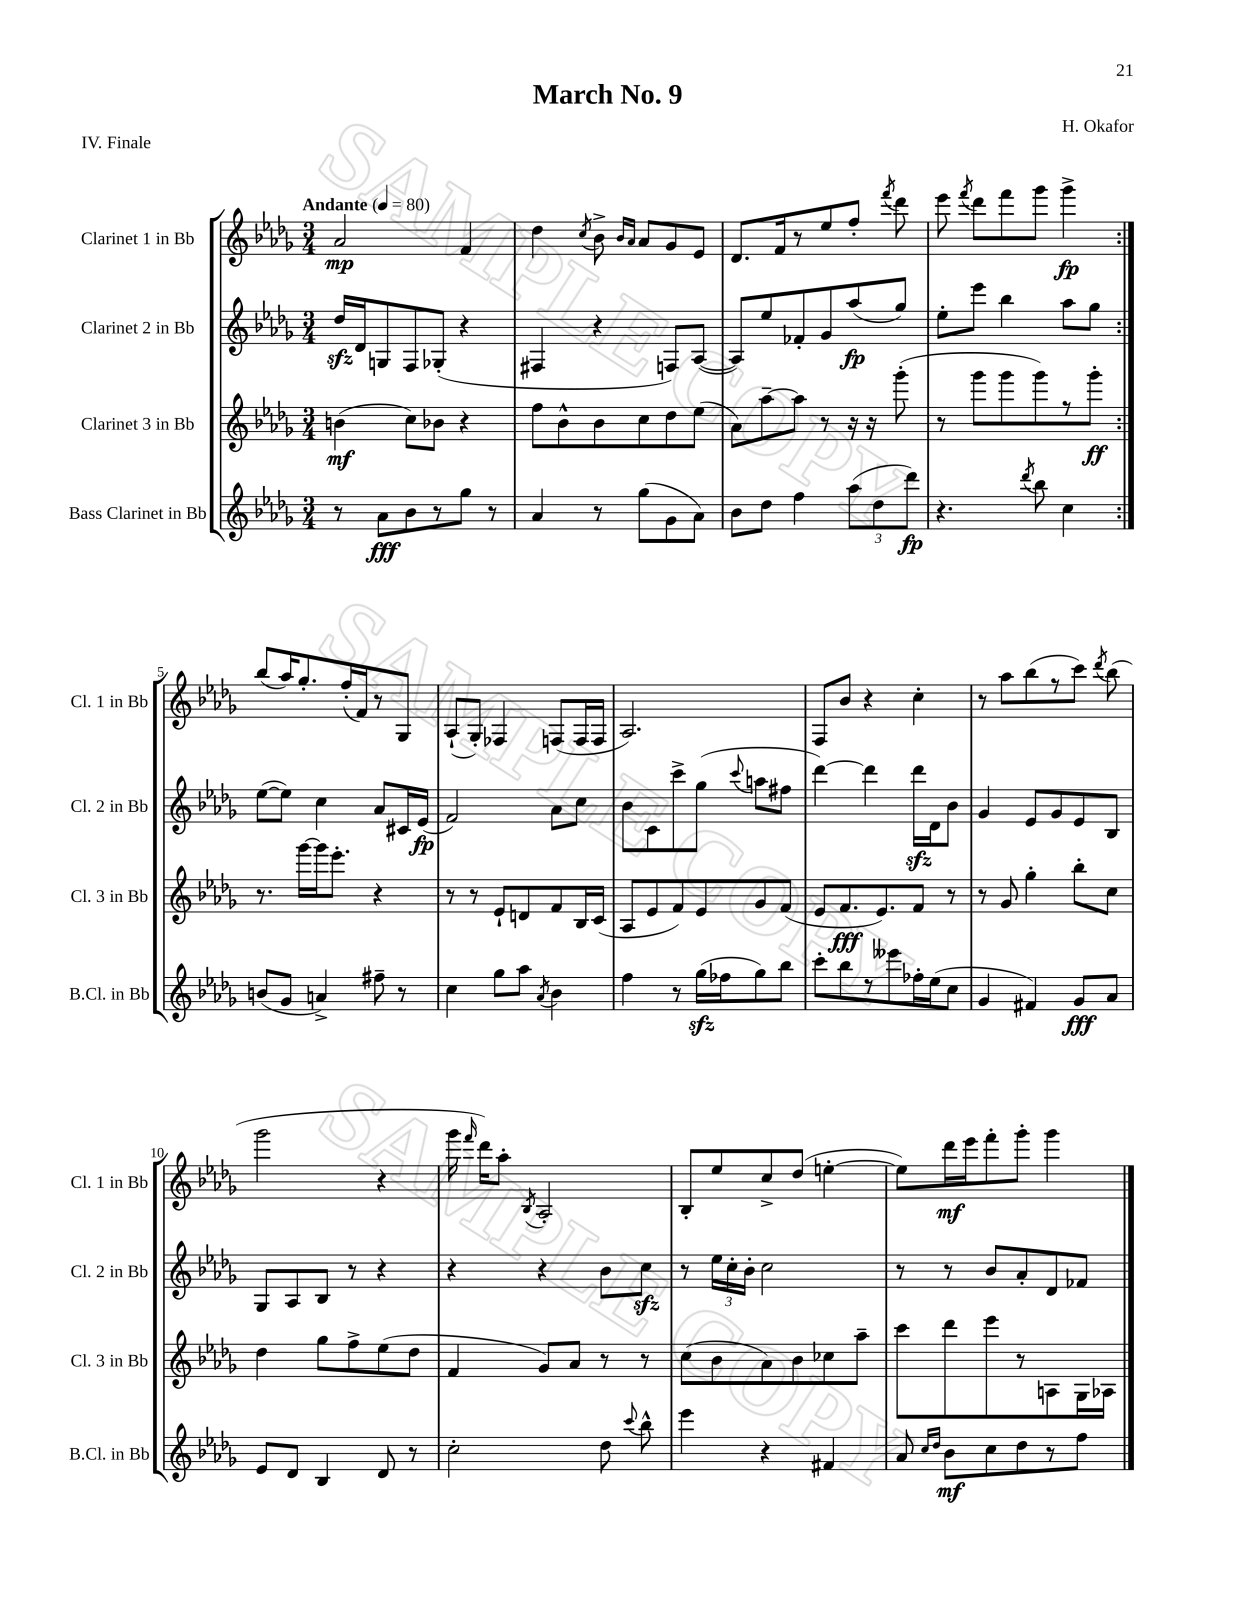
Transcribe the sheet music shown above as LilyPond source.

\header { title = "March No. 9" composer = "H. Okafor" piece = "IV. Finale" }
<<
\new StaffGroup <<
\new Staff = "s0" \with { instrumentName = "Clarinet 1 in Bb" shortInstrumentName = "Cl. 1 in Bb" } {
    \clef treble \key des \major \numericTimeSignature \time 3/4 \tempo "Andante" 4 = 80
    \autoBeamOff \repeat volta 2 { aes'2\mp f'4 |
    des''4 \acciaccatura { c''8 } bes'8-> \grace { bes'16[ aes'16] } aes'8[ ges'8 ees'8] |
    des'8.[ f'16 r8 ees''8 f''8]-. \acciaccatura { f'''8 } des'''8 |
    ees'''8 \acciaccatura { f'''8 } des'''8[ f'''8 ges'''8] ges'''4->\fp | }
    bes''8[( aes''16) ges''8.-. f''16-.( f'16) r8 ges8] |
    aes8[-!( ges8]-.) fes4 f8[( f16 f16] |
    aes2.) |
    f8[ bes'8] r4 c''4-. |
    r8 aes''8[ bes''8( r8 c'''8]) \acciaccatura { des'''8 } bes''8( |
    ges'''2 r4 |
    ges'''16 \grace { f'''16 } des'''16[) aes''8]-. \acciaccatura { bes8 } aes2-. |
    bes8[-. ees''8 c''8-> des''8]( e''4~-. |
    e''8[) des'''16\mf ees'''16 f'''8-. ges'''8]-. ges'''4 \bar "|." |
}
\new Staff = "s1" \with { instrumentName = "Clarinet 2 in Bb" shortInstrumentName = "Cl. 2 in Bb" } {
    \clef treble \key des \major \numericTimeSignature \time 3/4
    \autoBeamOff \repeat volta 2 { des''16[\sfz des'16 g8 f8 ges8]-.( r4 |
    fis4 r4 f8[) aes8]~( |
    aes8[) ees''8 fes'8-. ges'8 aes''8\fp( ges''8]) |
    ees''8[-. ees'''8] bes''4 aes''8[ ges''8] | }
    ees''8[~( ees''8]) c''4 aes'8[ cis'16 ees'16]\fp( |
    f'2) aes'8[ c''8] |
    bes'8[ c'8 c'''8-> ges''8]( \appoggiatura { c'''8 } a''8[ fis''8] |
    des'''4~) des'''4 des'''16[\sfz des'16 bes'8] |
    ges'4 ees'8[ ges'8 ees'8 bes8] |
    ges8[ aes8 bes8] r8 r4 |
    r4 r4 bes'8[ c''8]\sfz |
    r8 \tuplet 3/2 { ees''16[ c''16-. bes'16]-. } c''2 |
    r8 r8 bes'8[ aes'8-. des'8 fes'8] \bar "|." |
}
\new Staff = "s2" \with { instrumentName = "Clarinet 3 in Bb" shortInstrumentName = "Cl. 3 in Bb" } {
    \clef treble \key des \major \numericTimeSignature \time 3/4
    \autoBeamOff \repeat volta 2 { b'4\mf( c''8[) bes'8] r4 |
    f''8[ bes'8-^ bes'8 c''8 des''8 ees''8]( |
    aes'8[) aes''8~-- aes''8] r8 r16 r16 ges'''8-.( |
    r8 ges'''8[ ges'''8 ges'''8) r8 ges'''8]-.\ff | }
    r8. ges'''16[~ ges'''16 ees'''8.]-. r4 |
    r8 r8 ees'8[-! d'8 f'8 bes16 c'16]( |
    aes8[ ees'8 f'8) ees'8 ges'8 f'8]( |
    ees'8[ f'8.\fff ees'8.) f'8] r8 |
    r8 ges'8 ges''4-. bes''8[-. c''8] |
    des''4 ges''8[ f''8-> ees''8( des''8] |
    f'4 ges'8[) aes'8] r8 r8 |
    c''8[( bes'8 aes'8) bes'8 ces''8 aes''8]-- |
    c'''8[ des'''8 ees'''8 r8 a8 ges16 aes16] \bar "|." |
}
\new Staff = "s3" \with { instrumentName = "Bass Clarinet in Bb" shortInstrumentName = "B.Cl. in Bb" } {
    \clef treble \key des \major \numericTimeSignature \time 3/4
    \autoBeamOff \repeat volta 2 { r8 aes'8[\fff bes'8 r8 ges''8] r8 |
    aes'4 r8 ges''8[( ges'8 aes'8]) |
    bes'8[ des''8] f''4 \tuplet 3/2 { aes''8[( des''8 des'''8]\fp) } |
    r4. \acciaccatura { des'''8 } bes''8 c''4 | }
    b'8[( ges'8] a'4->) fis''8-- r8 |
    c''4 ges''8[ aes''8] \acciaccatura { aes'8 } bes'4 |
    f''4 r8 ges''16[\sfz( fes''16 ges''8) bes''8] |
    c'''8[-. bes''8 r8 eeses'''8 fes''16-. ees''16( c''8] |
    ges'4 fis'4) ges'8[\fff aes'8] |
    ees'8[ des'8] bes4 des'8 r8 |
    c''2-. des''8 \appoggiatura { c'''8 } bes''8-^ |
    ees'''4 r4 fis'4 |
    aes'8 \grace { c''16[ des''16] } bes'8[\mf c''8 des''8 r8 f''8] \bar "|." |
}
>>
>>
